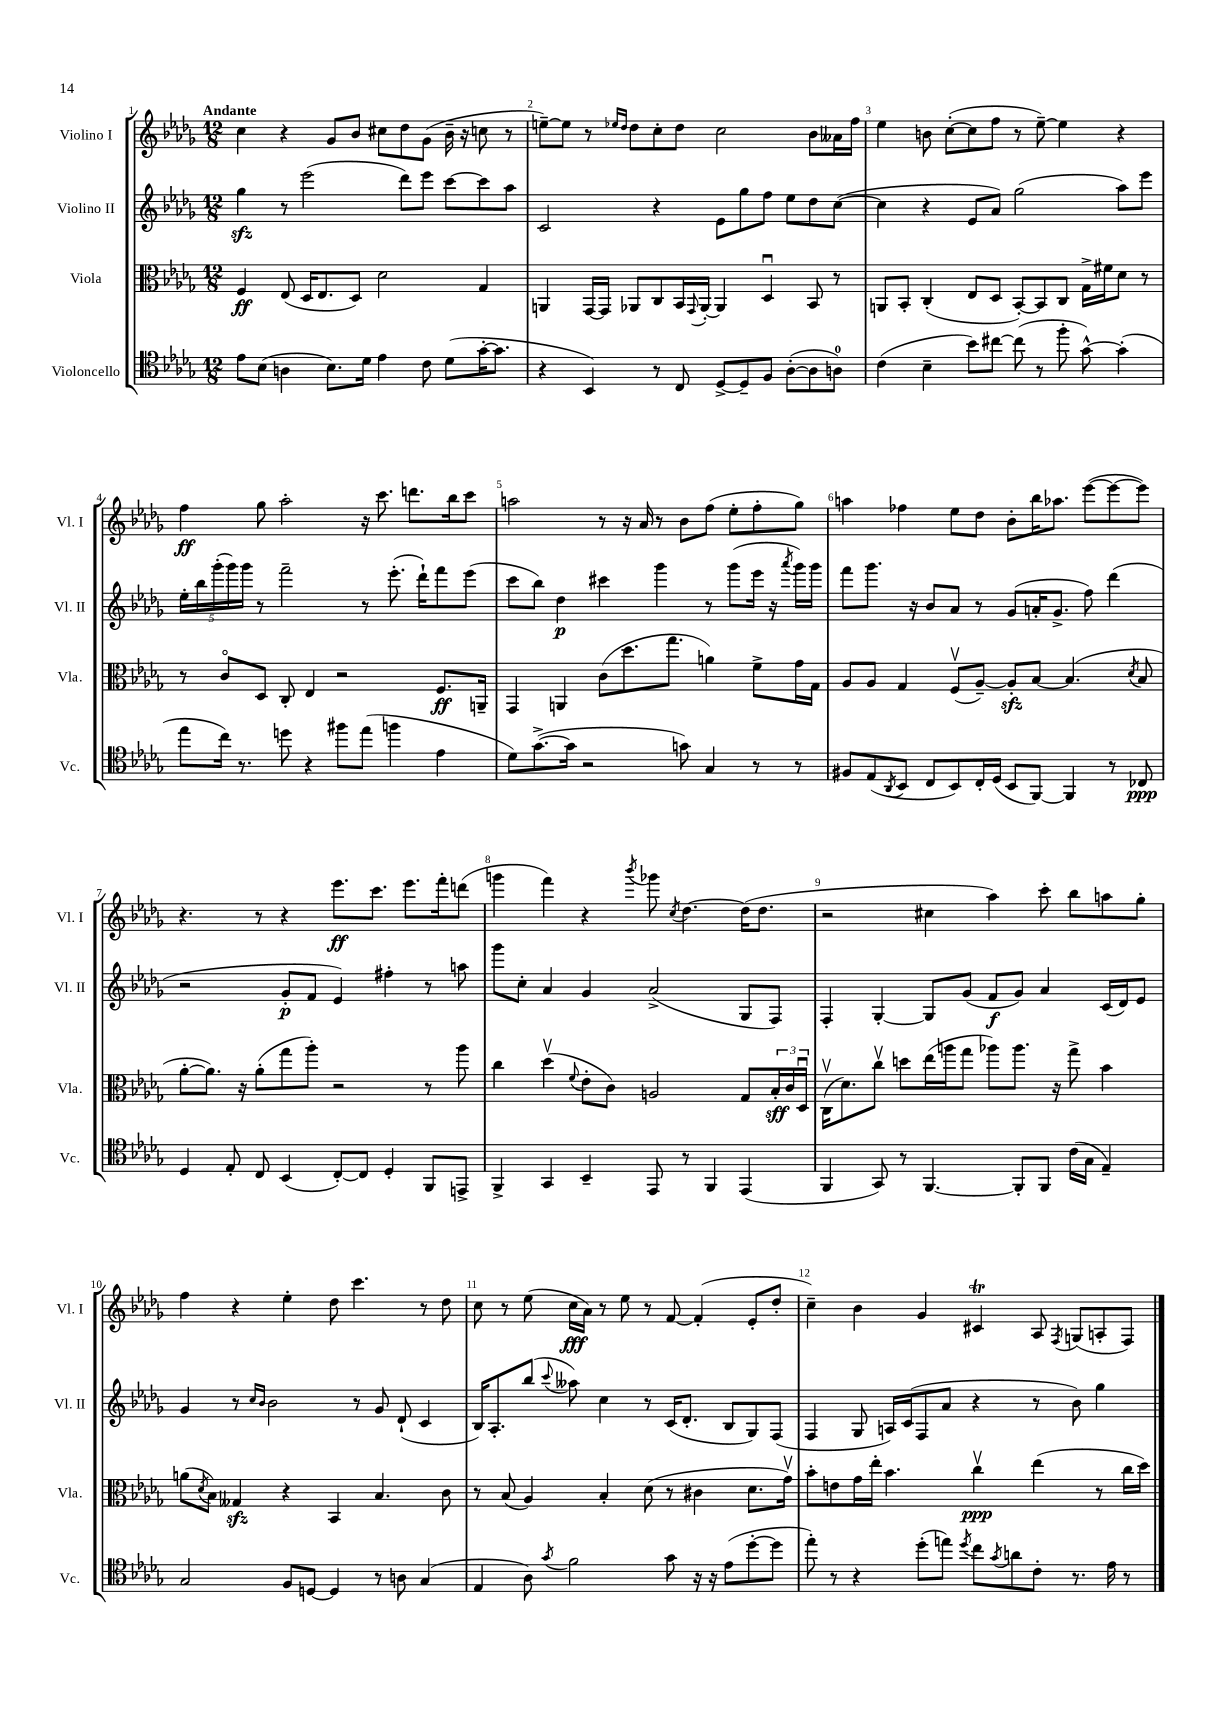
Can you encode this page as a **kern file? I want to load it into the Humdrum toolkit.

**kern	**kern	**kern	**kern
*staff4	*staff3	*staff2	*staff1
*clefC4	*clefC3	*clefG2	*clefG2
*k[b-e-a-d-g-]	*k[b-e-a-d-g-]	*k[b-e-a-d-g-]	*k[b-e-a-d-g-]
*M12/8	*M12/8	*M12/8	*M12/8
8e-\L	4F/	4gg-\	4cc\
(8B-\J	.	.	.
4A\	(8E-/	8r	4r
.	16D-/LK	(2eee-\	.
.	8.E-/	.	.
8.B-\L)	.	.	8g-/L
.	8D-/J)	.	8b-/J
16d-\Jk	.	.	.
4e-\	2d-\	.	8cc#\L
.	.	8ddd-\L)	8dd-\
8c\	.	8eee-\J	(8g-\J
(8d-\L	.	[8ccc\L	16b-~\
.	.	.	16r
[16g-'\K	4G-/	8ccc\]	8cc\
8.g-\]J	.	.	.
.	.	8aa-\J	8r
=	=	=	=
4r	4AA/	2c/	[8ee~\L)
.	.	.	8ee\]J
4BB-/)	[16GG-/LL	.	8r
.	16GG-/]JJ	.	.
.	.	.	16qqee-/LL
.	.	.	16qqdd-/JJ
.	8AA-/L	.	8dd-\L
8r	8C/	4r	8cc'\
8C/	16BB-/L	.	8dd-\J
.	8qqGG-/	.	.
.	[16AA-'/JJ	.	.
[8D-^/L	4AA-/]	8e-\L	2cc\
8D-~/]	.	8gg-\	.
8F/J	4D-u/	8ff\J	.
([8A-'\L	.	8ee-\L	.
8A-\]	8BB-/	8dd-\	8b-\L
8A\J)	8r	([8cc\J	16a--\L
.	.	.	16ff\JJ
=	=	=	=
(4c\	8AA/L	4cc\]	4ee-\
.	8BB-'/J	.	.
4B-~\	(4C'/	4r	8b\
.	.	.	([8cc'\L
8b-\L)	8E-/L	8e-/L	8cc\]
[8cc#\J	8D-/J	8a-/J)	8ff\J
(8cc#\]	[8BB-'/L)	(2gg-\	8r
8r	8BB-/]	.	[8ee-~\)
8ff'\	8C/J	.	4ee-\]
[8g-^^\)	16G-^\LL	.	.
.	16f#\J	.	.
(4g-'\]	8d-\J	8aa-\L)	4r
.	8r	8eee-\J	.
=	=	=	=
8ee-\L	8r	20ee-'\LL	4ff\
.	.	20bb-\	.
.	.	(20ggg-'\	.
16cc\Jk)	8co/L	.	.
.	.	20ggg-\)	.
8.r	.	.	.
.	.	20ggg-\JJ	.
.	8D-/J	8r	8gg-\
8dd\	8C'/	2fff~\	2aa-'\
4r	4E-/	.	.
8ff#\L	2r	.	.
(8ee-\J	.	8r	16r
.	.	.	8.ccc\
4ff\	.	(8.eee-'\	.
.	.	.	8.ddd\L
.	.	16ddd-`\LK)	.
4e-\	8.F/L	8fff\	.
.	.	.	16bb-\k
.	.	(8eee-\J	8ccc\J
.	16AA~/Jk	.	.
=	=	=	=
8d-\L)	4GG-/	8ccc\L	2aa\
([8.g-^\	.	8bb-\J)	.
.	4AA/	4dd-\	.
16g-\]Jk	.	.	.
2r	.	.	.
.	(8c\L	4ccc#\	8r
.	8.dd-\	.	16r
.	.	.	16a-/
.	.	4ggg-\	8r
.	8.gg-\J	.	.
8g\)	.	.	8b-\L
4G-/	4a\)	8r	(8ff\J
.	.	(8ggg-\L	8ee-'\L
8r	8f^\L	16eee-\Jk	8ff'\
.	.	16r	.
.	.	8qaaa-/	.
8r	16g-\L	16ggg-\LL)	8gg-\J)
.	16G-\JJ	16ggg-\JJ	.
=	=	=	=
8F#/L	8A-/L	8fff\L	4aa\
(8E-/	8A-/J	8.ggg-\J	.
8qAA-/	.	.	.
8BB-/J	4G-/	.	4ff-\
.	.	16r	.
8C/L	.	8b-/L	.
8BB-/)	(8Fv/L	8a-/J	8ee-\L
16C'/L	[8A-~/J)	8r	8dd-\J
(16D-/JJ	.	.	.
8BB-/L	8A-'/]L	(8g-/L	8b-'\L
[8FF/J)	[8B-/J	16a'/K	16bb-\K
.	.	8.g-^/J	8.aa-\J
4FF/]	(4.B-/]	.	.
.	.	8ff\)	([8eee-\L
8r	.	(4ddd-\	8eee-\_
.	8qd-/	.	.
8C-/	8B-/	.	8eee-\]J)
=	=	=	=
4D-/	[8a-'\L	2r	4.r
.	8.a-\]J)	.	.
8E-'/	.	.	.
.	16r	.	.
8C/	(8a-'\L	.	8r
(4BB-/	8gg-\	8g-'/L	4r
.	8aa-'\J)	8f/J	.
[8C'/L)	2r	4e-/)	8.eee-\L
8C/]J	.	.	.
.	.	.	8.ccc\J
4D-'/	.	4ff#'\	.
.	.	.	8.eee-\L
8FF/L	8r	8r	.
.	.	.	16fff'\k
8EE^/J	8aa-\	8aa\	(8ddd\J
=	=	=	=
4FF^/	4cc\	8ggg-\L	4ggg\
.	.	8cc'\J	.
4GG-/	(4dd-v\	4a-/	4fff\)
.	8qqf/	.	.
4BB-~/	8e-'\L	4g-/	4r
.	8c\J)	.	.
.	.	.	8qbbb-/
8EE-/	2A/	(2a-^/	8ggg-\
.	.	.	8qcc/
8r	.	.	[4.dd-\
4FF/	.	.	.
(4EE-/	8G-/L	8G-/L	(16dd-\]LK
.	.	.	8.dd-\J
.	24B-'/L	8F/J)	.
.	24c/	.	.
.	24D-u/JJ	.	.
=	=	=	=
4FF/	(16Cv\LK	4F'/	2r
.	8.d-\)	.	.
8GG-/)	8ccv\J	[4G-'/	.
8r	8dd\L	.	.
[4.FF/	(16ee-\L	8G-/]L	4cc#\
.	16aa\J	.	.
.	8gg-\J	(8g-/J	.
.	8aa-\L)	8f/L	4aa-\)
8FF'/]L	8.aa-\J	8g-/J)	.
8FF/J	.	4a-/	8ccc'\
.	16r	.	.
(16c\LL	8gg-^\	.	8bb-\L
16G-\JJ	.	.	.
4E-~/)	4b-\	(16c/LL	8aa\
.	.	16d-/J)	.
.	.	8e-/J	8gg-'\J
=	=	=	=
2G-/	(8a\L	4g-/	4ff\
.	8qd-/	.	.
.	8B-\J)	.	.
.	4G--/	8r	4r
.	.	16qqcc/LL	.
.	.	16qqb-/JJ	.
.	.	2b-\	.
8F/L	4r	.	4ee-'\
[8D/J	.	.	.
4D/]	4BB-/	.	8dd-\
.	.	8r	4.ccc\
8r	4.B-/	8g-/	.
8A\	.	(8d-`/	.
(4G-/	.	4c/	8r
.	8c\	.	8dd-\
=	=	=	=
4E-/	8r	16B-/LK)	8cc\
.	.	8.A-'/	.
.	(8B-/	.	8r
8A-\)	4A-/)	(8bb-/J	(8ee-\
8qg-/	.	8qqccc/	.
2f\	.	8aa--\)	16cc\LL
.	.	.	16a-\JJ)
.	4B-'/	4cc\	8r
.	.	.	8ee-\
.	(8d-\	8r	8r
8g-\	8r	(16c/LK	[8f/
.	.	8.d-'/J	.
16r	4c#\	.	(4f'/]
16r	.	.	.
(8e-\L	.	8B-/L	.
[8dd-'\	8.d-\L	8G-/)	8e-'/L
8dd-\]J	.	(8F/J	8dd-'/J
.	16g-v\Jk)	.	.
=	=	=	=
8ee-'\)	8b-'\L	4F/	4cc~\)
8r	8e\	.	.
4r	16g-\L	8G-/	4b-\
.	16ee-'\JJ	.	.
.	4.b-\	16A/LL)	.
.	.	(16c/J	.
(8dd-'\L	.	8F/	4g-/
8ee\J)	.	8a-/J	.
8qdd-/	.	.	.
8cc\L	4ccv\	4r	4c#/
8qg-/	.	.	.
8a\	.	.	.
8c'\J	(4ee-\	8r	8A-/
.	.	.	8qF/
8.r	.	8b-\)	(8G/L
.	8r	4gg-\	8A'/
16e-\	.	.	.
8r	16cc\LL	.	8F/J)
.	16dd-\JJ)	.	.
==	==	==	==
*-	*-	*-	*-
